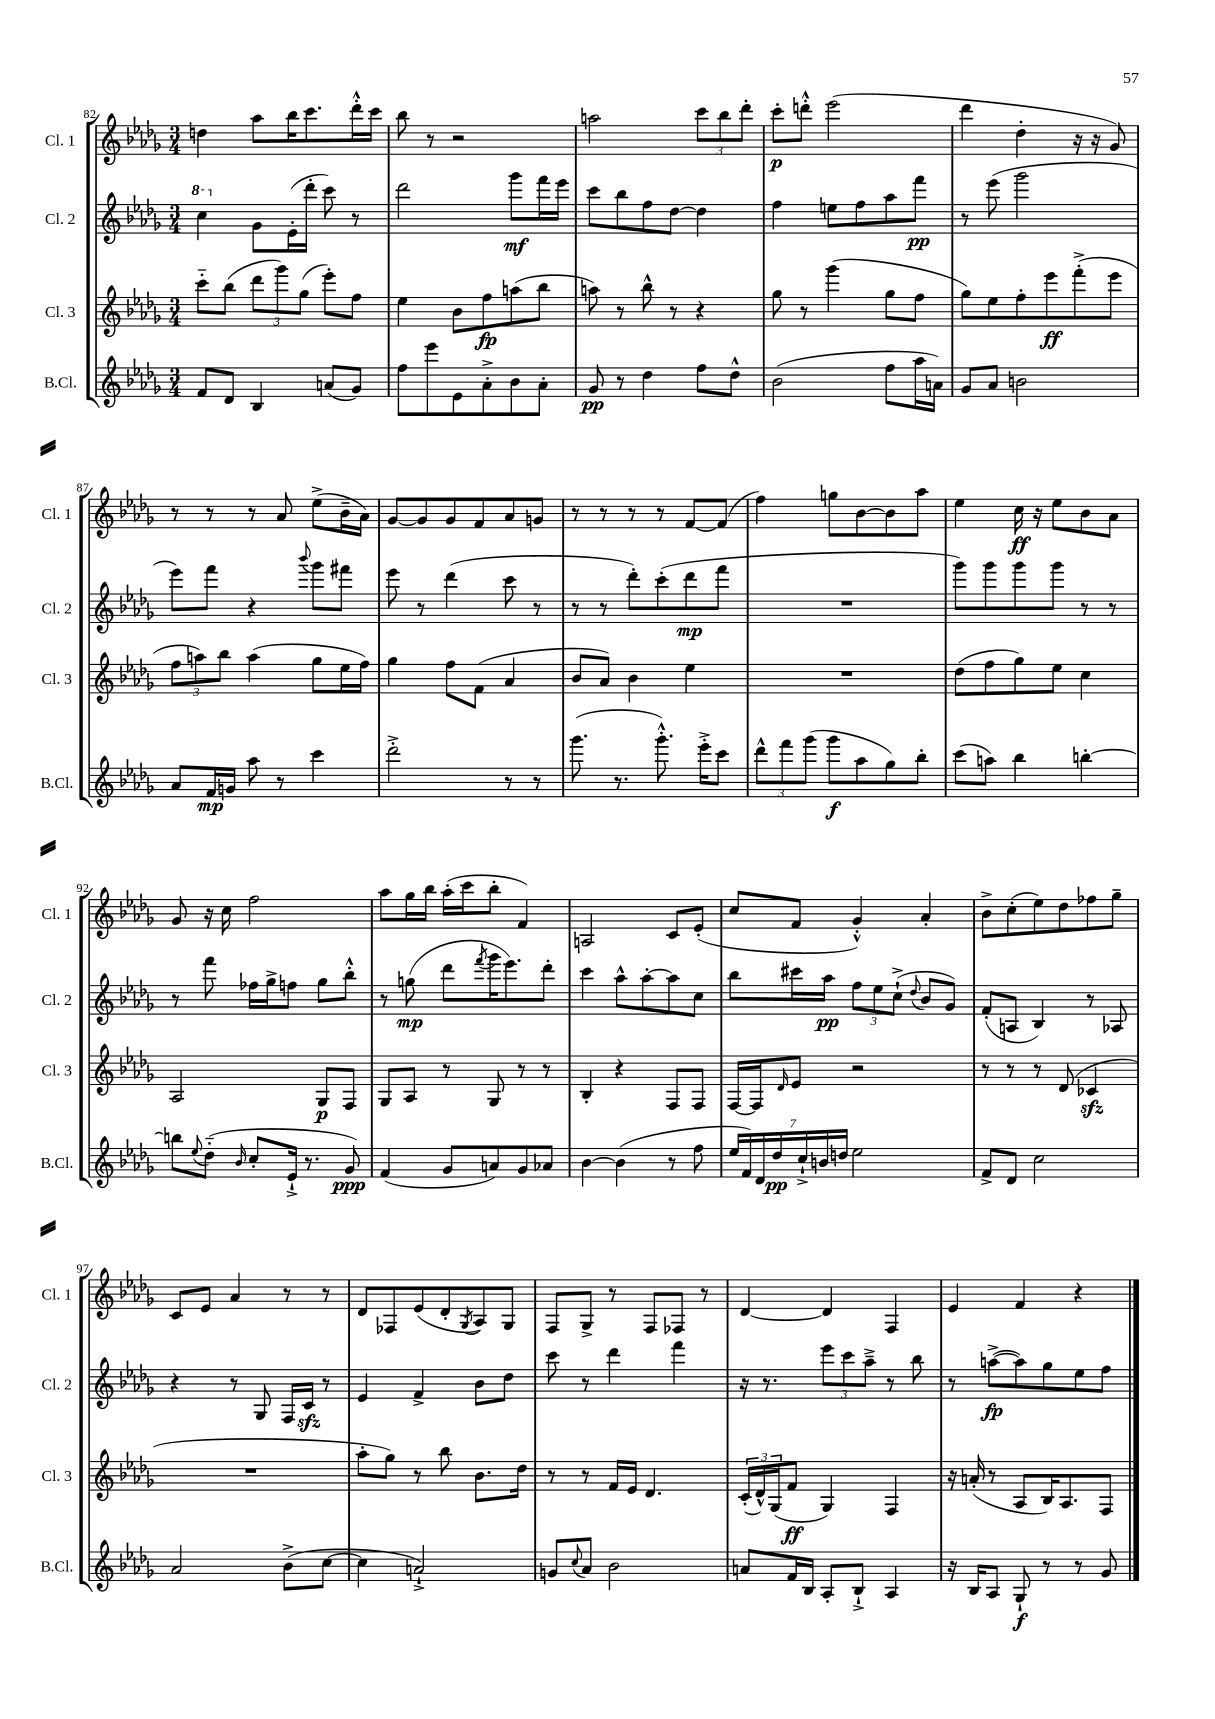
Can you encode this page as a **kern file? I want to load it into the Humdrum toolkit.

**kern	**dynam	**kern	**dynam	**kern	**dynam	**kern	**dynam
*part4	*part4	*part3	*part3	*part2	*part2	*part1	*part1
*staff4	*staff4	*staff3	*staff3	*staff2	*staff2	*staff1	*staff1
*I"B.Cl.	*	*I"Cl. 3	*	*I"Cl. 2	*	*I"Cl. 1	*
*I'B.Cl.	*	*I'Cl. 3	*	*I'Cl. 2	*	*I'Cl. 1	*
*clefG2	*	*clefG2	*	*clefG2	*	*clefG2	*
*k[b-e-a-d-g-]	*	*k[b-e-a-d-g-]	*	*k[b-e-a-d-g-]	*	*k[b-e-a-d-g-]	*
*M3/4	*	*M3/4	*	*M3/4	*	*M3/4	*
*	*	*	*	*8va	*	*	*
=82	=82	=82	=82	=82	=82	=82	=82
8f/L	.	8ccc\L	.	4ccc\	.	4ddn\	.
8d-/J	.	(8bb-\J	.	.	.	.	.
*	*	*	*	*X8va	*	*	*
4B-/	.	12ddd-\L	.	8g-\L	.	8aa-\L	.
.	.	12ggg-\)	.	.	.	.	.
.	.	.	.	(16e-'\L	.	16bb-\K	.
.	.	(12gg-\J	.	.	.	.	.
.	.	.	.	16ddd-'\JJ	.	8.ccc\	.
(8an/L	.	8eee-'\L)	.	8ccc\)	.	.	.
8g-/J)	.	8ff\J	.	8r	.	16ddd-'^^\L	.
.	.	.	.	.	.	16ccc\JJ	.
=83	=83	=83	=83	=83	=83	=83	=83
8ff\L	.	4ee-\	.	2ddd-\	.	8bb-\	.
8eee-\	.	.	.	.	.	8r	.
8e-\	.	8b-\L	.	.	.	2r	.
8a-'^\	.	8ff\	fp	.	.	.	.
8b-\	.	(8aan\	.	8ggg-\L	mf	.	.
8a-'\J	.	8bb-\J	.	16fff\L	.	.	.
.	.	.	.	16eee-\JJ	.	.	.
=84	=84	=84	=84	=84	=84	=84	=84
8g-/	pp	8aan\)	.	8ccc\L	.	2aan\	.
8r	.	8r	.	8bb-\	.	.	.
4dd-\	.	8bb-^^\	.	8ff\	.	.	.
.	.	8r	.	[8dd-\J	.	.	.
8ff\L	.	4r	.	4dd-\]	.	12ccc\L	.
.	.	.	.	.	.	12bb-\	.
8dd-^^\J	.	.	.	.	.	.	.
.	.	.	.	.	.	12ddd-'\J	.
=85	=85	=85	=85	=85	=85	=85	=85
(2b-\	.	8gg-\	.	4ff\	.	8ccc'\L	p
.	.	8r	.	.	.	8dddn'^^\J	.
.	.	(4ggg-\	.	8een\L	.	(2eee-\	.
.	.	.	.	8ff\	.	.	.
8ff\L	.	8gg-\L	.	8aa-\	.	.	.
16aa-\L	.	8ff\J	.	8fff\J	pp	.	.
16an\JJ)	.	.	.	.	.	.	.
=86	=86	=86	=86	=86	=86	=86	=86
8g-/L	.	8gg-\L)	.	8r	.	4ddd-\	.
8a-/J	.	8ee-\	.	(8eee-\	.	.	.
2bn\	.	8ff'\	.	2ggg-\	.	4dd-'\	.
.	.	8eee-\	ff	.	.	.	.
.	.	(8fff'^\	.	.	.	16r	.
.	.	.	.	.	.	16r	.
.	.	8eee-\J	.	.	.	8g-/)	.
!!LO:LB:g=z
=87	=87	=87	=87	=87	=87	=87	=87
8a-/L	.	12ff\L	.	8eee-\L)	.	8r	.
.	.	12aan\)	.	.	.	.	.
16f/L	mp	.	.	8fff\J	.	8r	.
.	.	12bb-\J	.	.	.	.	.
16gn/JJ	.	.	.	.	.	.	.
8aa-\	.	(4aa\	.	4r	.	8r	.
8r	.	.	.	.	.	8a-/	.
.	.	.	.	8qqbbb-/	.	.	.
4ccc\	.	8gg-\L	.	8ggg-\L	.	(8ee-^\L	.
.	.	16ee-\L	.	8fff#X\J	.	16b-~\L	.
.	.	16ff\JJ)	.	.	.	16a-\JJ)	.
=88	=88	=88	=88	=88	=88	=88	=88
2ddd-'^\	.	4gg-\	.	8eee-\	.	[8g-/L	.
.	.	.	.	8r	.	8g-/]	.
.	.	8ff\L	.	(4ddd-\	.	8g-/	.
.	.	(8f\J	.	.	.	8f/	.
8r	.	4a-/	.	8ccc\	.	8a-/	.
8r	.	.	.	8r	.	8gn/J	.
=89	=89	=89	=89	=89	=89	=89	=89
(8.ggg-\	.	8b-/L	.	8r	.	8r	.
.	.	8a-/J)	.	8r	.	8r	.
8.r	.	.	.	.	.	.	.
.	.	4b-\	.	8ddd-'\L)	.	8r	.
8.ggg-'^^\)	.	.	.	(8ccc'\	.	8r	.
.	.	4ee-\	.	8ddd-\	mp	[8f/L	.
16eee-'^\KL	.	.	.	.	.	.	.
8ccc\J	.	.	.	8fff\J	.	(8f/J]	.
=90	=90	=90	=90	=90	=90	=90	=90
12ddd-^^\L	.	2.r	.	2.r	.	4ff\)	.
12fff\	.	.	.	.	.	.	.
(12ggg-\J	.	.	.	.	.	.	.
8ggg-\L	f	.	.	.	.	8ggn\L	.
8aa-\	.	.	.	.	.	[8b-\	.
8gg-\)	.	.	.	.	.	8b-\]	.
8bb-'\J	.	.	.	.	.	8aa-\J	.
=91	=91	=91	=91	=91	=91	=91	=91
(8ccc\L	.	(8dd-\L	.	8ggg-\L)	.	4ee-\	.
8aan\J)	.	8ff\	.	8ggg-\	.	.	.
4bb-\	.	8gg-\)	.	8ggg-\	.	16cc\	ff
.	.	.	.	.	.	16r	.
.	.	8ee-\J	.	8ggg-\J	.	8ee-\L	.
[4bbn'\	.	4cc\	.	8r	.	8b-\	.
.	.	.	.	8r	.	8a-\J	.
!!LO:LB:g=z
=92	=92	=92	=92	=92	=92	=92	=92
8bbn\L]	.	2A-/	.	8r	.	8g-/	.
8qqee-/	.	.	.	.	.	.	.
(8dd-\J	.	.	.	8fff\	.	16r	.
.	.	.	.	.	.	16cc\	.
16qqb-/	.	.	.	.	.	.	.
8cc'/L	.	.	.	16ff-X\LL	.	2ff\	.
.	.	.	.	16gg-^\J	.	.	.
16e-`^/Jk	.	.	.	8ffn\J	.	.	.
8.r	.	.	.	.	.	.	.
.	.	8G-/L	p	8gg-\L	.	.	.
8g-/)	ppp	8F/J	.	8bb-'^^\J	.	.	.
=93	=93	=93	=93	=93	=93	=93	=93
(4f/	.	8G-/L	.	8r	.	8aa-\L	.
.	.	8A-/J	.	(8ggn\	mp	16gg-\L	.
.	.	.	.	.	.	16bb-\JJ	.
8g-/L	.	8r	.	8ddd-\L	.	(16aa-'\LL	.
.	.	.	.	.	.	16ccc\J	.
.	.	.	.	8qfff/	.	.	.
8an/)	.	8G-/	.	16ggg-\K	.	8bb-'\J	.
.	.	.	.	8.eee-\)	.	.	.
8g-/	.	8r	.	.	.	4f/)	.
8a-X/J	.	8r	.	8ddd-'\J	.	.	.
=94	=94	=94	=94	=94	=94	=94	=94
[4b-\	.	4B-'/	.	4ccc\	.	2An/	.
(4b-\]	.	4r	.	8aa-^^\L	.	.	.
.	.	.	.	[8aa-'\	.	.	.
8r	.	8F/L	.	8aa-\]	.	8c/L	.
8ff\	.	8F/J	.	8cc\J	.	(8e-'/J	.
=95	=95	=95	=95	=95	=95	=95	=95
28ee-/LL	.	[16F/LL	.	8bb-\L	.	8cc/L	.
28f/)	.	.	.	.	.	.	.
.	.	16F/J]	.	.	.	.	.
28d-/	.	.	.	.	.	.	.
28dd-/	pp	.	.	.	.	.	.
.	.	16qqd-/	.	.	.	.	.
.	.	8e-/J	.	16ccc#X\L	.	8f/J	.
28cc`^/	.	.	.	.	.	.	.
28bn/	.	.	.	.	.	.	.
.	.	.	.	16aa-\JJ	pp	.	.
28ddn/JJ	.	.	.	.	.	.	.
2ee-\	.	2r	.	12ff\L	.	4g-'^^/)	.
.	.	.	.	12ee-\	.	.	.
.	.	.	.	(12cc`^\J	.	.	.
.	.	.	.	8qqdd-/	.	.	.
.	.	.	.	8b-/L	.	4a-'/	.
.	.	.	.	8g-/J)	.	.	.
=96	=96	=96	=96	=96	=96	=96	=96
8f^/L	.	8r	.	(8f'/L	.	8b-^\L	.
8d-/J	.	8r	.	8An/J	.	(8cc'\	.
2cc\	.	8r	.	4B-/)	.	8ee-\)	.
.	.	(8d-/	.	.	.	8dd-\	.
.	.	4c-Xzz/	.	8r	.	8ff-X\	.
.	.	.	.	8A-X/	.	8gg-~\J	.
!!LO:LB:g=z
=97	=97	=97	=97	=97	=97	=97	=97
2a-/	.	2.r	.	4r	.	8c/L	.
.	.	.	.	.	.	8e-/J	.
.	.	.	.	8r	.	4a-/	.
.	.	.	.	8G-/	.	.	.
(8b-^\L	.	.	.	16F/LL	.	8r	.
.	.	.	.	16czz/JJ	.	.	.
[8cc\J	.	.	.	8r	.	8r	.
=98	=98	=98	=98	=98	=98	=98	=98
4cc\]	.	8aa-'\L	.	4e-/	.	8d-/L	.
.	.	8gg-\J)	.	.	.	8F-X/	.
2an`^/)	.	8r	.	4f^/	.	(8e-/	.
.	.	8bb-\	.	.	.	8d-'/	.
.	.	.	.	.	.	8qG-/	.
.	.	8.b-\L	.	8b-\L	.	8A-/)	.
.	.	.	.	8dd-\J	.	8G-/J	.
.	.	16dd-\Jk	.	.	.	.	.
=99	=99	=99	=99	=99	=99	=99	=99
8gn/L	.	8r	.	8ccc\	.	8F/L	.
8qqcc/	.	.	.	.	.	.	.
8a-/J	.	8r	.	8r	.	8G-^/J	.
2b-\	.	16f/LL	.	4ddd-\	.	8r	.
.	.	16e-/JJ	.	.	.	.	.
.	.	4.d-/	.	.	.	8F/L	.
.	.	.	.	4fff\	.	8F-X/J	.
.	.	.	.	.	.	8r	.
=100	=100	=100	=100	=100	=100	=100	=100
8an/L	.	(24c'/LL	.	16r	.	[4d-/	.
.	.	24d-^^/)	.	.	.	.	.
.	.	.	.	8.r	.	.	.
.	.	(24G-/J	.	.	.	.	.
16f/L	.	8f/J	ff	.	.	.	.
16B-/JJ	.	.	.	.	.	.	.
8A-'/L	.	4G-/)	.	12eee-\L	.	4d-/]	.
.	.	.	.	12ccc\	.	.	.
8B-`^/J	.	.	.	.	.	.	.
.	.	.	.	12aa-~^\J	.	.	.
4A-/	.	4F/	.	8r	.	4F/	.
.	.	.	.	8bb-\	.	.	.
=101	=101	=101	=101	=101	=101	=101	=101
16r	.	16r	.	8r	.	4e-/	.
16B-/KL	.	(16an'/	.	.	.	.	.
8A-/J	.	8r	.	([8aan^\L	fp	.	.
8G-`/	f	8A-/L	.	8aa\])	.	4f/	.
8r	.	16B-/K)	.	8gg-\	.	.	.
.	.	8.A-/	.	.	.	.	.
8r	.	.	.	8ee-\	.	4r	.
8g-/	.	8F/J	.	8ff\J	.	.	.
==	==	==	==	==	==	==	==
*-	*-	*-	*-	*-	*-	*-	*-
